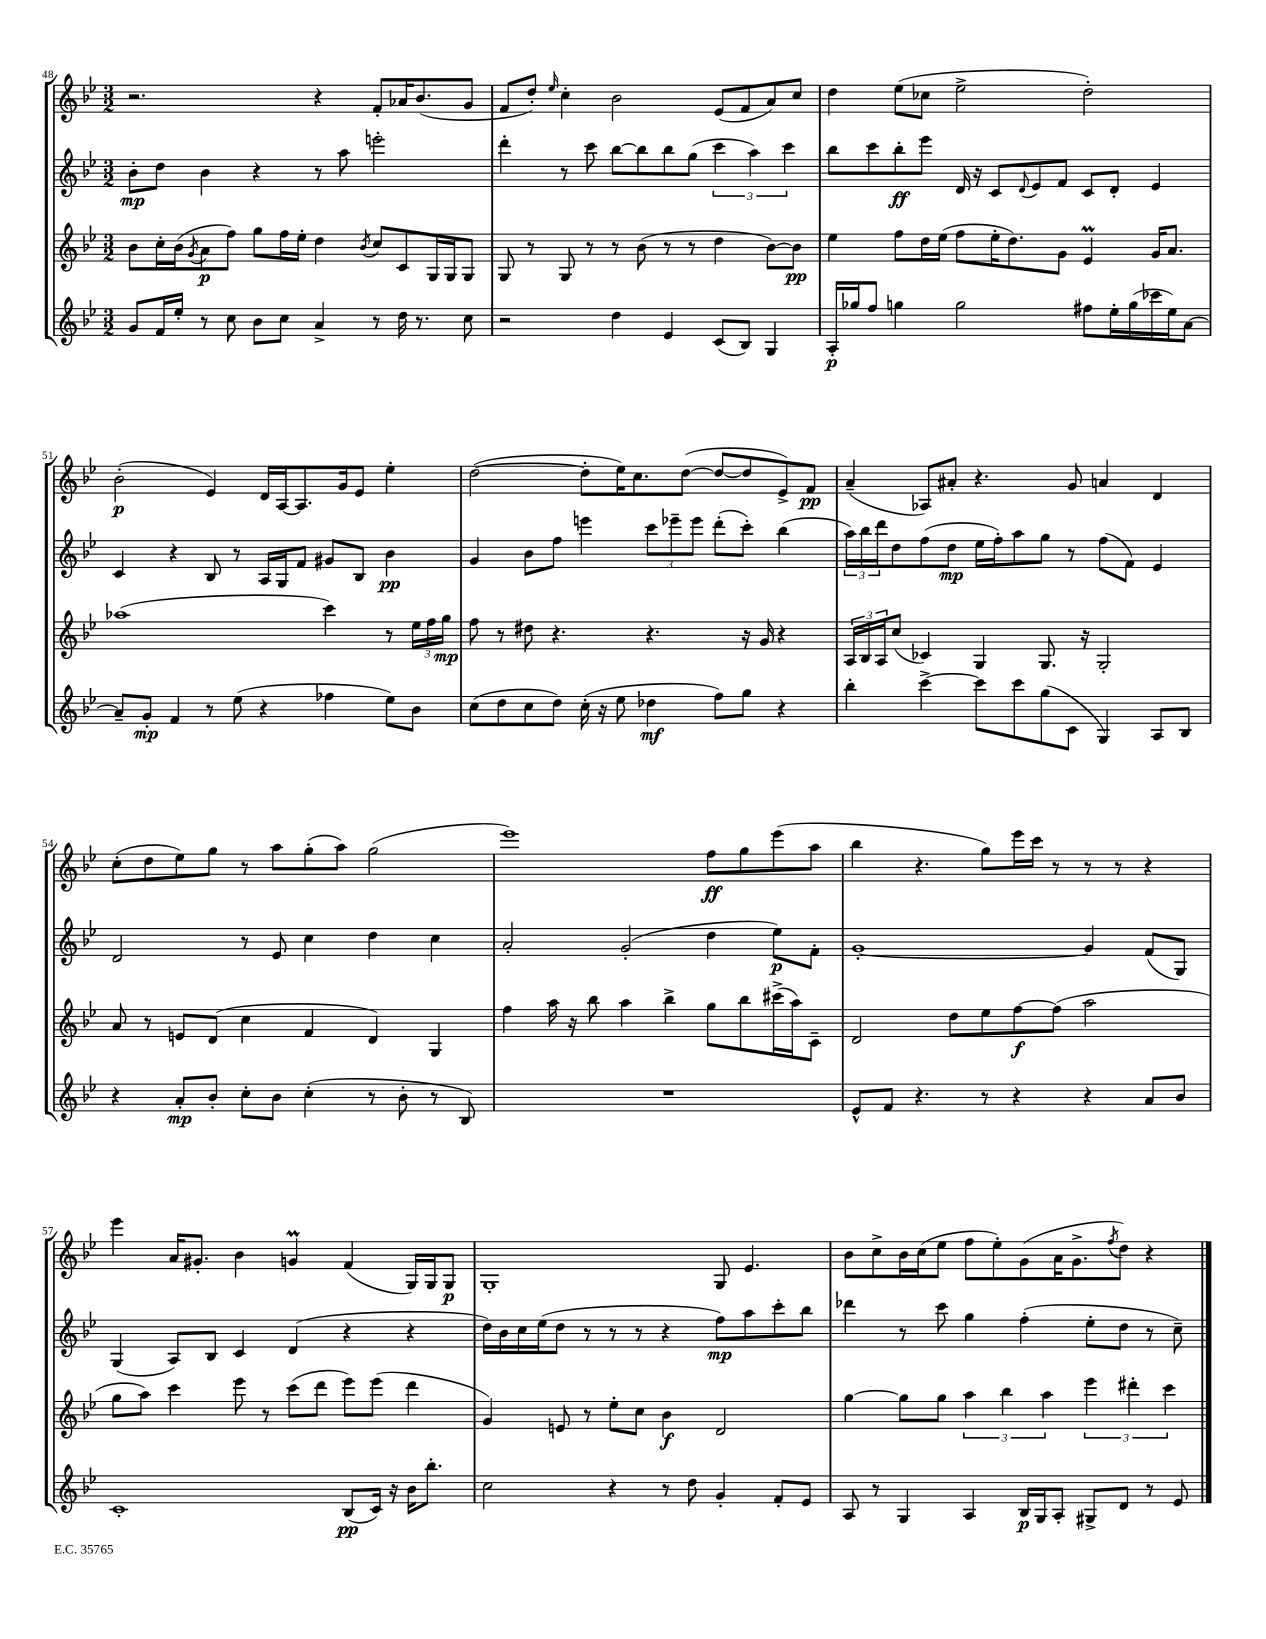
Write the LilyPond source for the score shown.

<<
\new StaffGroup <<
\new Staff = "s0" {
    \clef treble \key bes \major \numericTimeSignature \time 3/2
    r2. r4 f'8-. aes'16 bes'8.( g'8 |
    f'8 d''8-.) \grace { ees''16 } c''4-. bes'2 ees'8( f'8 a'8) c''8 |
    d''4 ees''8( ces''8 ees''2-> d''2-.) |
    bes'2-.\p( ees'4) d'16 a16~ a8. g'16 ees'8 ees''4-. |
    d''2~( d''8-. ees''16) c''8. d''8~( d''8~ d''8 ees'8->) f'8\pp |
    a'4--( aes8) ais'8-. r4. g'8 a'4 d'4 |
    c''8-.( d''8 ees''8) g''8 r8 a''8 g''8-.( a''8) g''2( |
    ees'''1) f''8\ff g''8 ees'''8( a''8 |
    bes''4 r4. g''8) ees'''16 c'''16 r8 r8 r8 r4 |
    ees'''4 a'16 gis'8.-. bes'4 g'4\prall f'4( g16) g16 g8\p |
    g1-. g8 ees'4. |
    bes'8 c''8-> bes'16 c''16( ees''8 f''8 ees''8-.) g'8( a'16 g'8.-> \acciaccatura { f''8 } d''8) r4 \bar "|." |
}
\new Staff = "s1" {
    \clef treble \key bes \major \numericTimeSignature \time 3/2
    bes'8-.\mp d''8 bes'4 r4 r8 a''8 e'''2-. |
    d'''4-. r8 c'''8 bes''8~ bes''8 bes''8 g''8( \tuplet 3/2 { c'''4 a''4) c'''4 } |
    bes''8 c'''8 bes''8-.\ff ees'''8 d'16 r16 c'8 \appoggiatura { d'8 } ees'8 f'8 c'8 d'8-. ees'4 |
    c'4 r4 bes8 r8 a16 g16 f'8 gis'8 bes8 bes'4\pp |
    g'4 bes'8 f''8 e'''4 \tuplet 3/2 { c'''8 ees'''8-- ees'''8 } d'''8-.( c'''8-.) bes''4( |
    \tuplet 3/2 { a''16) bes''16 d'''16 } d''8 f''8( d''8\mp ees''16 f''16-.) a''8 g''8 r8 f''8( f'8) ees'4 |
    d'2 r8 ees'8 c''4 d''4 c''4 |
    a'2-. g'2-.( d''4 ees''8\p) f'8-. |
    g'1~-. g'4 f'8( g8) |
    g4( a8) bes8 c'4 d'4( r4 r4 |
    d''16) bes'16 c''16 ees''16( d''8 r8 r8 r8 r4 f''8\mp) a''8 c'''8-. bes''8 |
    des'''4 r8 c'''8 g''4 f''4-.( ees''8-. d''8 r8 c''8--) \bar "|." |
}
\new Staff = "s2" {
    \clef treble \key bes \major \numericTimeSignature \time 3/2
    bes'8 c''16-. bes'16( \acciaccatura { g'8 } a'8\p f''8) g''8 f''16 ees''16-. d''4 \acciaccatura { bes'8 } c''8 c'8 g16 g16 g8 |
    g8 r8 g8 r8 r8 bes'8( r8 r8 d''4 bes'8~) bes'8\pp |
    ees''4 f''8 d''16 ees''16( f''8 ees''16-. d''8.) g'8 ees'4\prall g'16 a'8. |
    aes''1( c'''4) r8 \tuplet 3/2 { ees''16 f''16 g''16\mp } |
    f''8 r8 dis''8 r4. r4. r16 g'16 r4 |
    \tuplet 3/2 { a16 bes16 a16 } c''8( ces'4) g4 g8. r16 g2-. |
    a'8 r8 e'8 d'8( c''4 f'4 d'4) g4 |
    f''4 a''16 r16 bes''8 a''4 bes''4-> g''8 bes''8 cis'''16->( a''16) c'8-- |
    d'2 d''8 ees''8 f''8~\f f''8( a''2 |
    g''8 a''8) c'''4 ees'''8 r8 c'''8( d'''8 ees'''8) ees'''8( d'''4 |
    g'4) e'8 r8 ees''8-. c''8 bes'4\f d'2 |
    g''4~ g''8 g''8 \tuplet 3/2 { a''4 bes''4 a''4 } \tuplet 3/2 { ees'''4 dis'''4-. c'''4 } \bar "|." |
}
\new Staff = "s3" {
    \clef treble \key bes \major \numericTimeSignature \time 3/2
    g'8 f'16 ees''16-. r8 c''8 bes'8 c''8 a'4-> r8 d''16 r8. c''8 |
    r2 d''4 ees'4 c'8( bes8) g4 |
    a16-.\p ges''16 f''8 g''4 g''2 fis''8 ees''16-. g''16( ces'''16 ees''16) a'8~ |
    a'8-- g'8-.\mp f'4 r8 ees''8( r4 fes''4 ees''8) bes'8 |
    c''8( d''8 c''8 d''8) c''16-.( r16 ees''8 des''4\mf f''8) g''8 r4 |
    bes''4-. c'''4~-> c'''8 c'''8 g''8( c'8 g4) a8 bes8 |
    r4 a'8-.\mp bes'8-. c''8-. bes'8 c''4-.( r8 bes'8-. r8 bes8) |
    R1. |
    ees'8-^ f'8 r4. r8 r4 r4 a'8 bes'8 |
    c'1-. bes8\pp( c'16) r16 bes'16 bes''8.-. |
    c''2 r4 r8 d''8 g'4-. f'8-. ees'8 |
    a8 r8 g4 a4 bes16\p g16 a8-. gis8-> d'8 r8 ees'8 \bar "|." |
}
>>
>>
\layout { \context { \Score currentBarNumber = #48 } }
